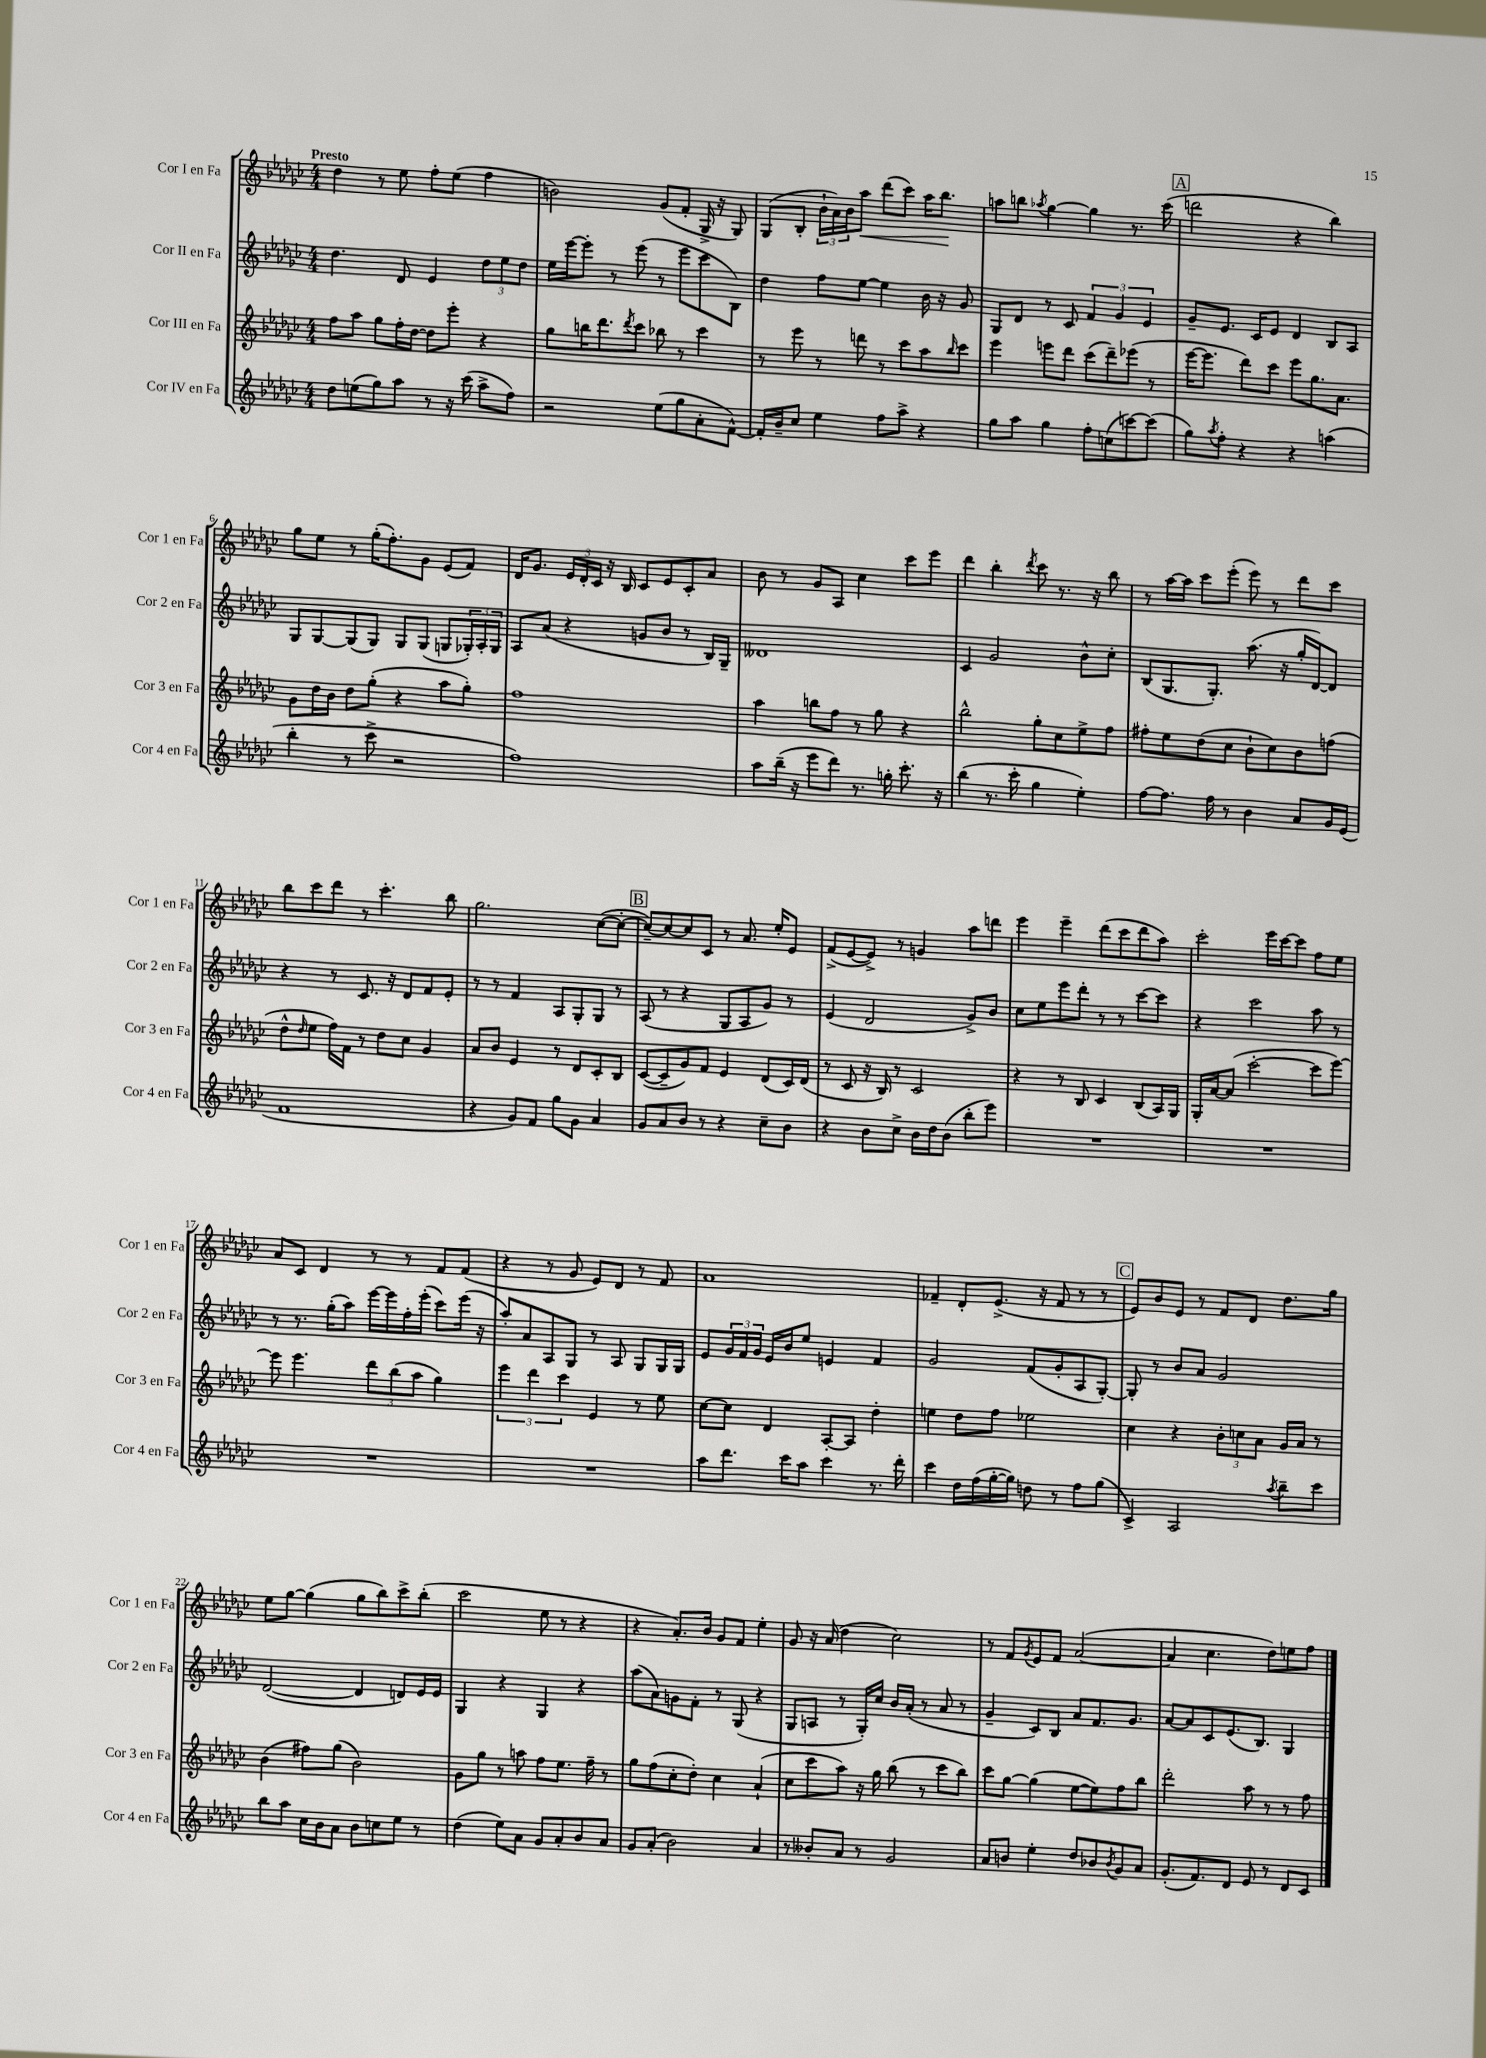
<<
\new StaffGroup <<
\new Staff = "s0" \with { instrumentName = "Cor I en Fa" shortInstrumentName = "Cor 1 en Fa" } {
    \clef treble \key ges \major \numericTimeSignature \time 4/4 \tempo "Presto"
    des''4 r8 ees''8 f''8-. ees''8( f''4 |
    b'2) ges'8( f'8-. ges16-> r16 ges8) |
    ges8( bes8-. \tuplet 3/2 { bes'16-! aes'16) bes'16 } aes''8\< des'''8( ces'''8) aes''16 bes''8.\! |
    a''8 b''8 \acciaccatura { aes''8 } ges''4~ ges''4 r8. ces'''16( |
    \mark \markup { \box "A" } d'''2 r4 bes''4) |
    ges''8 ees''8 r8 ges''16-.( f''8.-.) ges'8 ees'8( f'8) |
    des'16 ges'8. \tuplet 3/2 { ees'16 des'16-. ces'16 } r16 bes16 ces'8 ees'8 ces'8-. aes'8 |
    bes'8 r8 ges'8 aes8 ces''4 ces'''8 ees'''8 |
    des'''4 bes''4-. \acciaccatura { des'''8 } ces'''8 r8. r16 bes''8 |
    r8 aes''16~ aes''16 ces'''8 ees'''8-.( ees'''8) r8 des'''8 ces'''8 |
    bes''8 ces'''8 des'''8 r8 ces'''4.-. bes''8 |
    ges''2. ces''8~( ces''8~-. |
    \mark \markup { \box "B" } ces''8~--) ces''8~ ces''8 ces'8 r8 aes'8. ees''16-. ees'8 |
    f'8->( ees'8~ ees'8->) r8 g'4 aes''8 d'''8 |
    ees'''4 ees'''4-- des'''8( ces'''8 des'''8 aes''8) |
    ces'''2-. ees'''16 ces'''16~ ces'''8 f''8 ees''8 |
    aes'8 ces'8 des'4 r8 r8 f'8 f'8( |
    r4 r8 ges'8 ees'8) des'8 r8 f'8 |
    aes'1 |
    fes'4-- des'8-. ees'8.->( r16 fes'8 r8 r8 |
    \mark \markup { \box "C" } ees'8) bes'8 ees'8 r8 f'8 des'8 des''8. ges''16 |
    ees''8 ges''8~ ges''4( ges''8 bes''8) ces'''8-> bes''8-.( |
    ces'''2 ees''8 r8 r4 |
    r4 aes'8.-.) bes'16 ges'8 f'8 ees''4-. |
    ges'8 r16 aes'16( des''4 ces''2) |
    r8 f'8 \acciaccatura { ges'8 } ees'8 f'8 aes'2~( |
    aes'4 ces''4. des''8) e''8 f''8 \bar "|." |
}
\new Staff = "s1" \with { instrumentName = "Cor II en Fa" shortInstrumentName = "Cor 2 en Fa" } {
    \clef treble \key ges \major \numericTimeSignature \time 4/4
    des''4. des'8 ees'4 \tuplet 3/2 { des''8 ees''8 des''8 } |
    ees''16 ees'''16~ ees'''8-. r8 ees'''8( r8 ees'''8 ces'''8 bes8) |
    des''4 f''8 ees''8~ ees''4 bes'16 r16 ges'8 |
    ges8 des'8 r8 ces'8 \tuplet 3/2 { f'4 ges'4 ees'4 } |
    \mark \markup { \box "A" } ges'8-- ees'8. ces'16 ees'8 des'4 bes8 aes8 |
    ges8 ges8~ ges8( ges8) ges8 ges8( g8 \tuplet 3/2 { ges16-.) aes16-. ges16 } |
    aes8 aes'8( r4 g'8 bes'8 r8 bes16) ges16-- |
    deses'1 |
    ces'4 ges'2 bes'8-^ ces''8-. |
    bes8( ges8. ges8.-.) aes''8.( r16 ges''16-. des'16~) des'8 |
    r4 r8 ces'8. r16 des'8 f'8 ees'8-. |
    r8 r8 f'4 aes8 ges8-. ges8 r8 |
    \mark \markup { \box "B" } aes8( r8 r4 ges8 aes8 ges'8) r8 |
    ees'4( des'2 ges'8->) bes'8 |
    ces''8 ees''8 ees'''8 des'''8-. r8 r8 ces'''8~ ces'''8 |
    r4 ces'''2 aes''8 r8 |
    r8 r8. ges''16-.( aes''8) ees'''16~ ees'''16 f''16-. ees'''16-.( ces'''8) ees'''16( r16 |
    aes''8-.) aes'8 aes8 ges8 r8 aes8 ges8 ges16 ges16 |
    ees'8 \tuplet 3/2 { ges'16 f'16 ges'16 } ees'16 bes'16 ees''8 e'4 f'4 |
    ges'2 f'8( ges'8-. aes8 ges8~-.) |
    \mark \markup { \box "C" } ges8-. r8 bes'8 aes'8 ges'2 |
    des'2~( des'4 d'8) ees'16 ees'16 |
    ges4 r4 ges4 r4 |
    aes''8( aes'8) g'8 f'8-. r8 ges8( r4 |
    ges8 a8 r8 ges16-.) ces''16 bes'16 aes'16-.( r8 aes'8 r8 |
    ges'4-- ces'8) bes8 aes'8 f'8. ges'8. |
    aes'8~ aes'8 ces'8 ees'8.( bes8.) ges4 \bar "|." |
}
\new Staff = "s2" \with { instrumentName = "Cor III en Fa" shortInstrumentName = "Cor 3 en Fa" } {
    \clef treble \key ges \major \numericTimeSignature \time 4/4
    f''8 aes''8 ges''8 f''16-. des''16~ des''8 ees'''8-. r4 |
    ges''8 b''16 des'''8. \acciaccatura { des'''8 } ces'''8 bes''8 r8 ces'''4 |
    r8 ees'''8 r8 d'''8 r8 ces'''8 aes''8 \grace { bes''16 } ces'''8 |
    ees'''4 e'''8 des'''8 ces'''8( des'''8--) ees'''8( r8 |
    \mark \markup { \box "A" } ees'''16~ ees'''8. des'''8) ces'''8 ees'''8 ges''8. aes'8. |
    ges'8 des''16 bes'16 des''8 ges''8-.( r4 aes''8 ges''8-.) |
    f''1 |
    aes''4 b''8 f''8 r8 ges''8 r4 |
    bes''2-^ ges''8-. ces''8 ees''8-> f''8 |
    fis''8-. ees''8 des''8( ces''8 bes'8-! ces''8) bes'8 f''8( |
    des''8-^ \grace { des''16 } ees''8 f''16) f'16 r8 des''8 ces''8 ges'4 |
    aes'8 bes'8 ees'4 r8 des'8 ces'8-. bes8 |
    \mark \markup { \box "B" } ces'8~( ces'8-- ges'8) f'8 ees'4 des'8( ces'16) des'16( |
    r8 ces'8 r16 bes16) r8 ces'2 |
    r4 r8 bes8 ces'4 bes8( aes16) ges16 |
    ges16-. aes'16~ aes'8( ces'''2~-. ces'''8 ees'''8~) |
    ees'''8 ees'''4. \tuplet 3/2 { des'''8 bes''8( aes''8 } ges''4) |
    \tuplet 3/2 { ees'''4 des'''4 ces'''4 } ees'4 r8 ees''8 |
    ces''8~ ces''8 des'4 aes8~-. aes8 des''4-. |
    e''4 des''8 f''8 ees''2 |
    \mark \markup { \box "C" } ces''4 r4 \tuplet 3/2 { bes'8-. c''8 aes'8 } ges'16 aes'16 r8 |
    bes'4( fis''8) ges''8( bes'2) |
    ges'8 ges''8 r8 a''8 f''8 ees''8. f''16-- r8 |
    ges''8 f''8( ces''8-. des''8-.) ces''4 aes'4-!( |
    ces''8 ces'''8 aes''8) r16 ges''16 bes''8( r8 ces'''8 bes''8) |
    ces'''8 ges''8~ ges''4( ees''8~ ees''8) f''8 bes''8 |
    des'''2-. aes''8 r8 r8 f''8 \bar "|." |
}
\new Staff = "s3" \with { instrumentName = "Cor IV en Fa" shortInstrumentName = "Cor 4 en Fa" } {
    \clef treble \key ges \major \numericTimeSignature \time 4/4
    des''8 e''8( ges''8) aes''8 r8 r16 ces'''16( aes''8-> f''8) |
    r2 ees''8( ges''8 aes'8-. f'8~-^) |
    f'16-. bes'16-- ces''8 ees''4 f''8 aes''8-> r4 |
    ges''8 aes''8 ges''4 f''8-. c''8( c'''8~) c'''8( |
    \mark \markup { \box "A" } ges''8) \acciaccatura { aes''8 } f''8-. r4 r4 a''4( |
    bes''4-. r8 ces'''8-> r2 |
    f''1) |
    aes''8 bes''16--( r16 ees'''8 des'''8) r8. g''16-. ces'''8.-. r16 |
    bes''4( r8. ces'''16-. ges''4 ees''4-.) |
    f''8~ f''8. f''16 r8 bes'4 aes'8 ges'16 ees'16( |
    f'1 |
    r4 ges'8) f'8 ges''8 ges'8 aes'4 |
    \mark \markup { \box "B" } ges'8 aes'8 bes'8 r8 r4 ces''8-- bes'8 |
    r4 bes'8 ces''8-> bes'16 des''16 bes'8( bes''8-. ees'''8) |
    R1 |
    R1 |
    R1 |
    R1 |
    aes''8 des'''8. ces'''16 aes''8 ces'''4 r8. des'''16-. |
    ces'''4 des''16 f''16( ges''16~-. ges''16) d''8 r8 f''8 ges''8( |
    \mark \markup { \box "C" } ces'4->) aes2 \acciaccatura { aes''8 } bes''8-- ces'''8 |
    bes''8 aes''8 ces''16 bes'16 aes'8 bes'8 c''8 ees''8 r8 |
    des''4( ees''8) aes'8 ges'8 aes'8-. bes'8 aes'8 |
    ges'8 aes'8-.( bes'2) aes'4 |
    r8 beses'8-. aes'8 r8 ges'2 |
    aes'8 b'8 ees''4-. des''8 bes'8 \acciaccatura { bes'8 } ges'8 aes'8 |
    ges'8.-.( f'8.) des'8 ees'8 r8 des'8 ces'8 \bar "|." |
}
>>
>>
